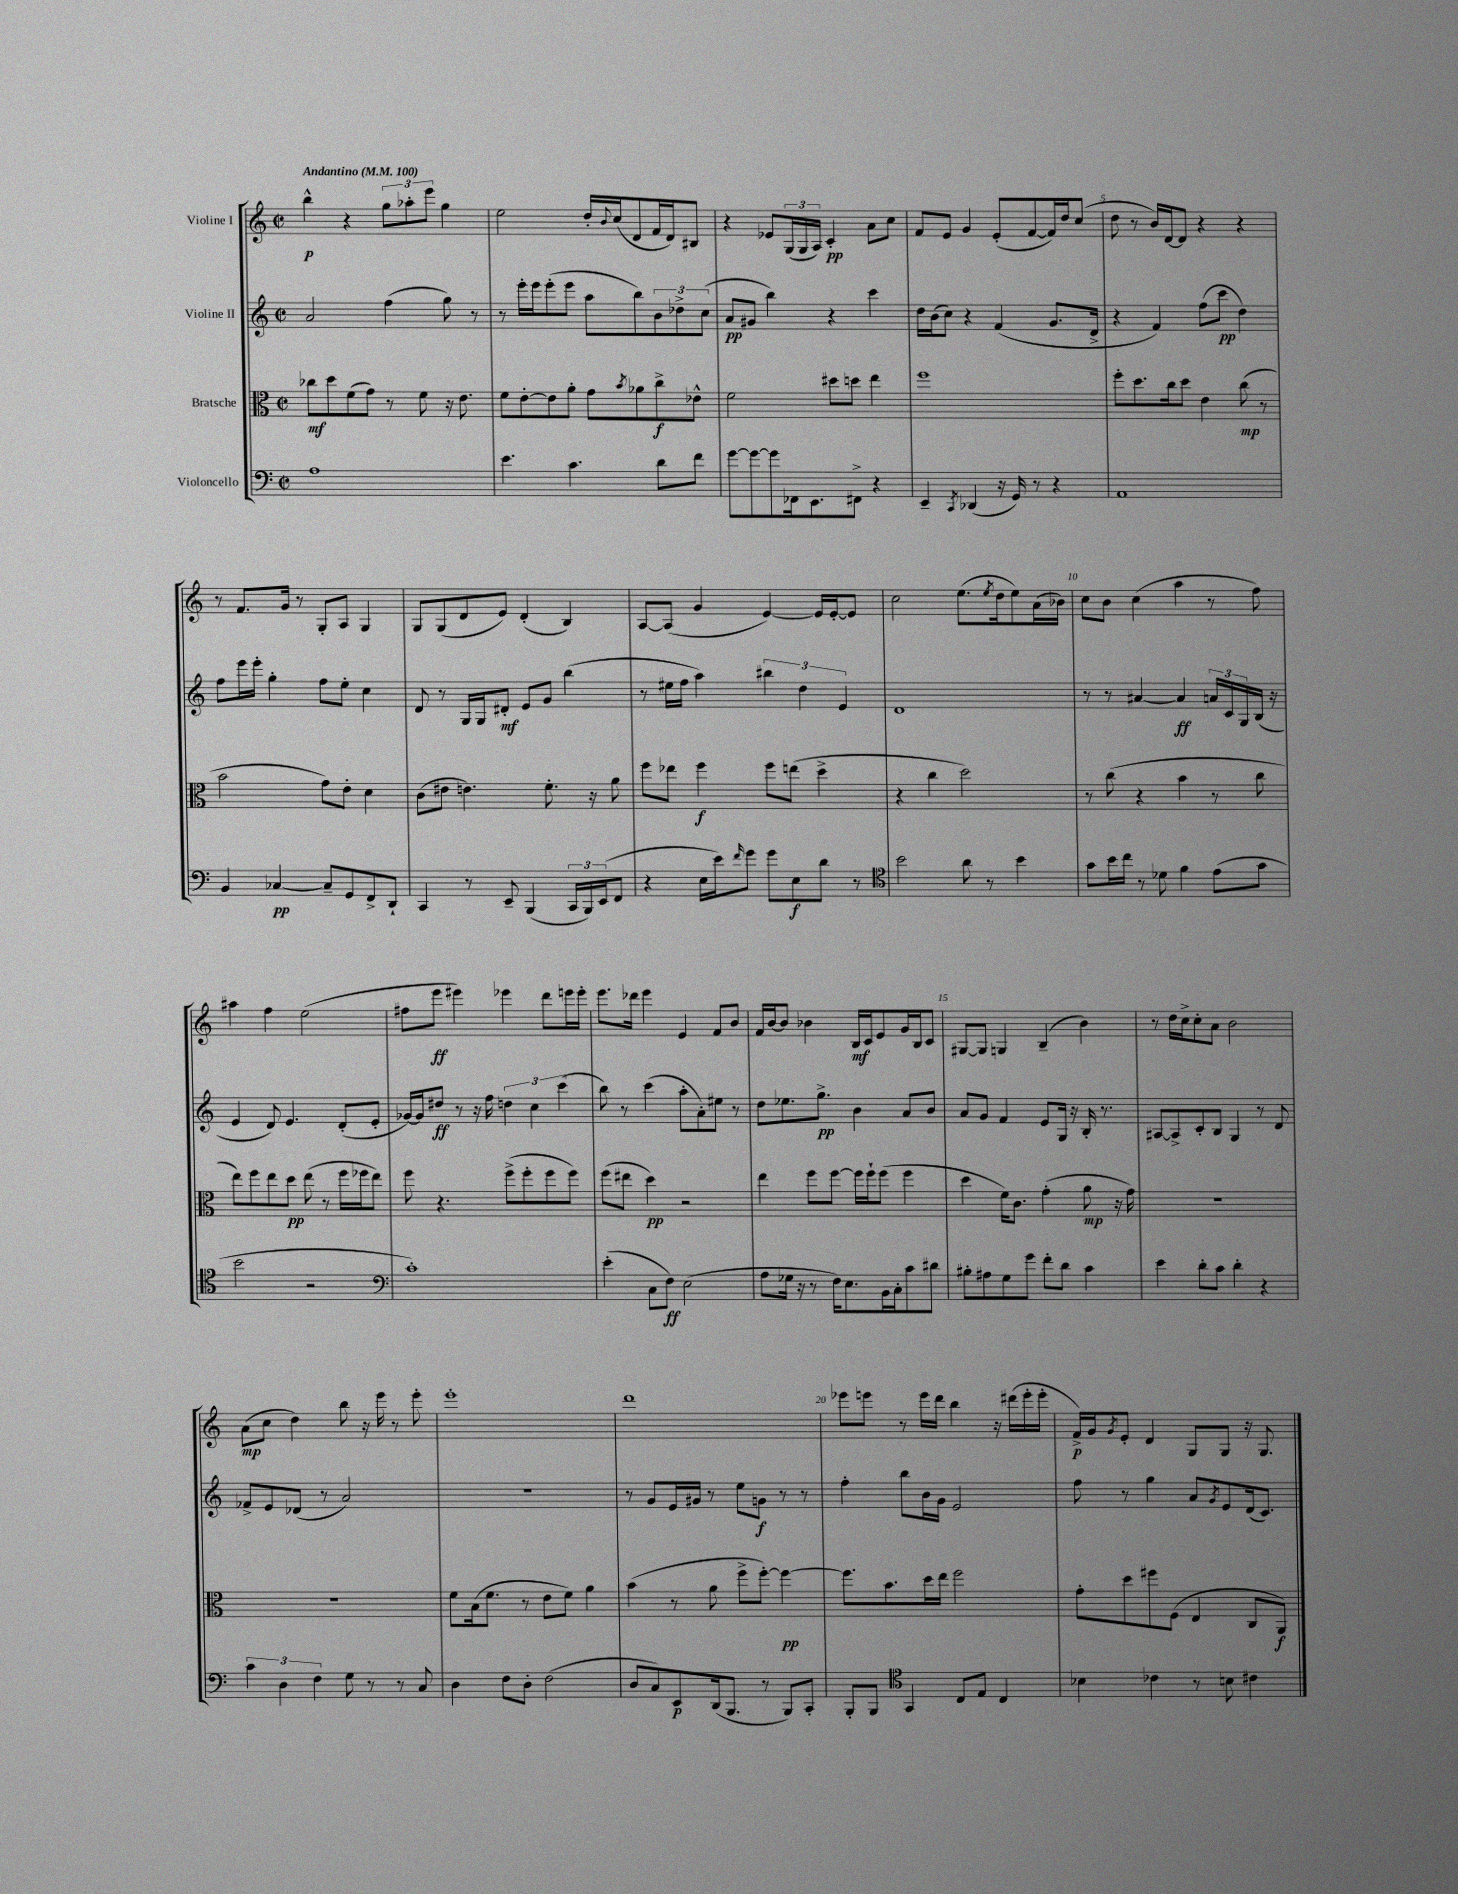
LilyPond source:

<<
\new StaffGroup <<
\new Staff = "s0" \with { instrumentName = "Violine I" } {
    \clef treble \key c \major \defaultTimeSignature \time 2/2 \tempo "Andantino" 4 = 100
    b''4-^\p r4 \tuplet 3/2 { g''8 aes''8-. e'''8 } g''4 |
    e''2 d''16-. \appoggiatura { b'8 } c''16( d'8 f'16 d'16) bis8 |
    r4 ees'8 \tuplet 3/2 { g16( g16 a16) } c'4-.\pp a'8 c''8 |
    f'8 e'8 g'4 e'8-.( f'8~ f'16) d''16 c''8( |
    d''8 r8 b'16) d'16~ d'8 r4 r4 |
    r8 f'8. g'16 r8 g8-. a8 g4 |
    g8 g8( d'8 e'8) d'4-.( b4) |
    a8~ a8( g'4 e'4~) e'16 e'16~-. e'8 |
    c''2 e''8.( \acciaccatura { e''8 } d''16 e''8) a'16( bes'16) |
    c''8 b'8 c''4( a''4 r8 f''8) |
    ais''4 f''4 e''2( |
    fis''8 e'''8\ff eis'''4) ees'''4 d'''8 e'''16 e'''16-. |
    e'''8. des'''16 e'''4 e'4 f'8 b'8 |
    f'16 b'16~ b'8 bes'4 b16\mf c'16 e'8 g'16 b16 c'8 |
    gis8~ gis8 g4 b4--( b'4) |
    r8 d''16 c''16-> c''8-. a'8 b'2 |
    a'8\mp( c''8 d''4) b''8 r16 e'''16 r8 e'''8-. |
    e'''1-. |
    d'''1 |
    ees'''8 e'''8 r8 e'''16 d'''16 b''4 r16 dis'''16( e'''16-. e'''16-. |
    f'16->\p) g'16 \acciaccatura { g'8 } e'8-. d'4 g8 g8 r16 g8. \bar "|." |
}
\new Staff = "s1" \with { instrumentName = "Violine II" } {
    \clef treble \key c \major \defaultTimeSignature \time 2/2
    a'2 f''4( g''8) r8 |
    r8 e'''16-. e'''16 e'''8-.( e'''8 a''8 b''8) \tuplet 3/2 { b'8 des''8-> c''8( } |
    a'8\pp gis'8 b''4) r4 c'''4 |
    d''16 b'16( c''8) r4 f'4( g'8. d'16-> |
    r4 f'4) f''8( c'''8\pp d''4) |
    f''8 e'''16 e'''16-. g''4-. f''8 e''8-. c''4 |
    d'8 r8 g16 g16 dis'8-.\mf e'8 g'8 b''4( |
    r8 eis''16 f''16 a''4) \tuplet 3/2 { bis''4 d''4 e'4 } |
    d'1 |
    r8 r8 ais'4~ ais'4\ff \tuplet 3/2 { a'16 c'16 g16 } b16( r16 |
    e'4 d'8) e'4. d'8-.( e'8-. |
    ges'16~) ges'16 dis''8\ff r8 r16 f''16 \tuplet 3/2 { d''4 c''4 c'''4( } |
    b''8) r8 c'''4( a''8-. a'8-.) eis''8 r8 |
    d''8 ees''8. g''8.->\pp b'4 a'8 b'8 |
    a'8 g'8 f'4 e'8 g16 r16 b16-. r8. |
    ais8~ ais8-> c'8-. b8 g4 r8 d'8 |
    fes'8-> e'8 des'8( r8 a'2) |
    r1 |
    r8 g'8 e'16 gis'16 r8 e''8 g'8\f r8 r8 |
    f''4-. b''8 b'16 g'16 e'2 |
    f''8 r8 g''4 a'8 \acciaccatura { g'8 } e'8 d'16( c'8.) \bar "|." |
}
\new Staff = "s2" \with { instrumentName = "Bratsche" } {
    \clef alto \key c \major \defaultTimeSignature \time 2/2
    ces''8\mf d''8 f'8( g'8) r8 f'8 r16 e'8. |
    f'8 e'8~-. e'8 a'8-. g'8 \acciaccatura { b'8 } aes'8 c''8->\f ees'8-^ |
    f'2 dis''8 d''8 e''4 |
    f''1 |
    f''8-. d''8. c''16 d''8 e'4 c''8\mp( r8 |
    b'2 g'8) e'8-. d'4 |
    c'8( eis'8 e'4.) f'8.-. r16 a'8 |
    f''8 ees''8 f''4\f f''8 e''8( d''4-> |
    r4 c''4 d''2) |
    r8 c''8( r4 b'4 r8 c''8 |
    e''8) f''8 e''8 d''8\pp e''8( r8 f''16 fes''16 e''8) |
    f''8 r4. f''8->( f''8-. f''8 f''8) |
    f''8( eis''8 d''4\pp) r2 |
    e''4 f''8 f''8~ f''16 f''16-! f''8( f''4 |
    d''4 f'16) c'8. g'4-.( a'8\mp r16 g'16) |
    R1 |
    R1 |
    f'8 b16( f'8. r8 e'8 f'8) a'4 |
    b'4( r8 a'8 f''8-> f''8~-.) f''4~\pp |
    f''8. b'8. d''16 e''16 f''2 |
    g'8-. d''8 fis''8 f8( e4 c8 a,8\f) \bar "|." |
}
\new Staff = "s3" \with { instrumentName = "Violoncello" } {
    \clef bass \key c \major \defaultTimeSignature \time 2/2
    a1 |
    e'4. c'4. d'8 f'8 |
    g'8~ g'8~ g'8 fes,16 e,8. fis,8-> r4 |
    e,4-- \acciaccatura { c,8 } des,4( r16 g,16) r8 r4 |
    a,1 |
    b,4 ces4~\pp ces8-- g,8 f,8-> d,8-! |
    c,4 r8 e,8-- b,,4( \tuplet 3/2 { c,16 b,,16) e,16( } f,8 |
    r4 e16 e'16) \grace { f'16 } g'8 g'8 e8\f d'8 r8 |
    \clef tenor b'2 a'8 r8 b'4 |
    g'8 b'16 c''16 r8 des'8 f'4 e'8( g'8 |
    b'2 r2 |
    \clef bass c'1-.) |
    e'4-.( c8 f8\ff) e2( |
    a8 ges16 r16 r8 f16) e8. b,16 c16-. c'8 dis'8 |
    bis8-. ais8 g8 g'8 f'8-. d'8 c'4 |
    e'4 d'8-. c'8 d'4-. r4 |
    \tuplet 3/2 { c'4 d4 f4 } g8 r8 r8 c8 |
    d4 f8 d8-. f2( |
    d8 c8) e,8\p d,16( b,,8. r8 b,,8) c,8-. |
    b,,8-. b,,8 \clef tenor g,4 c8 e8 c4 |
    bes4 ces'4 r8 b8 cis'4 \bar "|." |
}
>>
>>
\layout { \context { \Score \override BarNumber.break-visibility = ##(#f #t #t) barNumberVisibility = #(every-nth-bar-number-visible 5) } }
